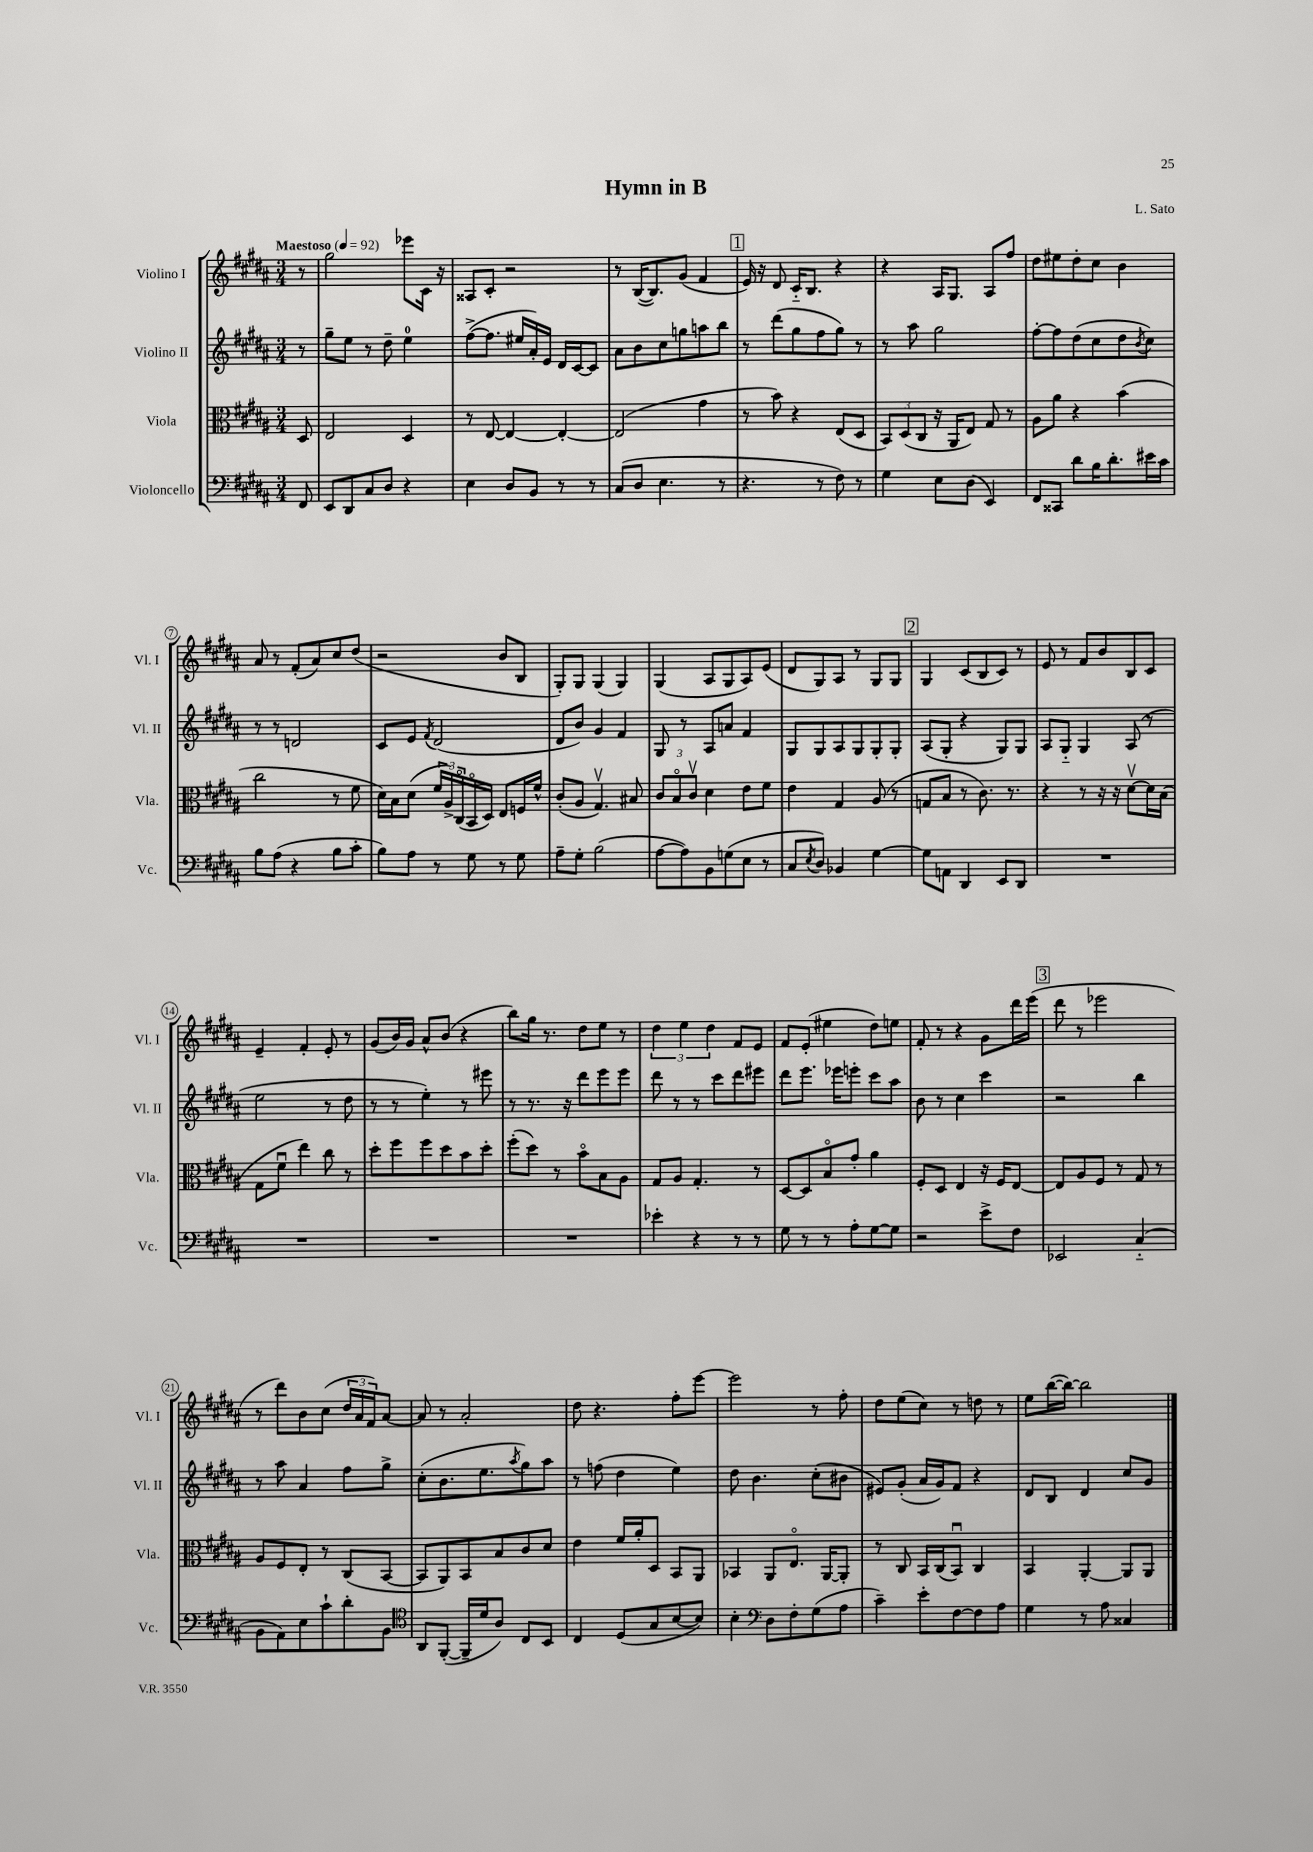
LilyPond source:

\header { title = "Hymn in B" composer = "L. Sato" }
<<
\new StaffGroup <<
\new Staff = "s0" \with { instrumentName = "Violino I" shortInstrumentName = "Vl. I" } {
    \clef treble \key b \major \numericTimeSignature \time 3/4 \partial 8 \tempo "Maestoso" 4 = 92
    r8 |
    gis''2 ees'''8 cis'16 r16 |
    aisis8 cis'8-. r2 |
    r8 b16~( b8.) gis'8( fis'4 |
    \mark \markup { \box "1" } e'16) r16 dis'8 cis'16-_ b8. r4 |
    r4 ais16 gis8. ais8 fis''8 |
    dis''8 eis''8 dis''8-. cis''8 b'4 |
    ais'8 r8 fis'8-.( ais'8) cis''8 dis''8( |
    r2 b'8 b8 |
    gis8-.) gis8 gis4( gis4) |
    gis4( ais8 gis8 ais8) e'8( |
    dis'8 gis8) ais8 r8 gis8 gis8 |
    \mark \markup { \box "2" } gis4 cis'8( b8 cis'8) r8 |
    e'8 r8 fis'8 b'8 b8 cis'8 |
    e'4-- fis'4-. e'8-. r8 |
    gis'8( b'16) gis'16 ais'8-^ b'8( r4 |
    b''8) gis''16 r8. dis''8 e''8 r8 |
    \tuplet 3/2 { dis''4 e''4 dis''4 } fis'8 e'8 |
    fis'8 e'8-.( eis''4 dis''8) e''8 |
    fis'8-. r8 r4 gis'8 dis'''16 e'''16( |
    \mark \markup { \box "3" } dis'''8 r8 ees'''2 |
    r8 dis'''8) b'8 cis''8( \tuplet 3/2 { dis''16 ais'16 fis'16) } ais'8~ |
    ais'8 r8 ais'2-. |
    dis''8 r4. fis''8-. e'''8~ |
    e'''2 r8 fis''8-. |
    dis''8 e''8( cis''8) r8 d''8 r8 |
    e''8 b''16~( b''16~) b''2 \bar "|." |
}
\new Staff = "s1" \with { instrumentName = "Violino II" shortInstrumentName = "Vl. II" } {
    \clef treble \key b \major \numericTimeSignature \time 3/4 \partial 8
    r8 |
    gis''8-- e''8 r8 dis''8-- e''4-0 |
    fis''8~->( fis''8. eis''16 ais'16-.) e'16 dis'16 cis'16~ cis'8 |
    ais'8 b'8 cis''8 g''8 a''8 b''8 |
    \mark \markup { \box "1" } r8 dis'''8( gis''8 fis''8 gis''8) r8 |
    r8 ais''8 gis''2 |
    fis''8~-. fis''8 dis''8( cis''8 dis''8 \acciaccatura { b'8 } cis''8) |
    r8 r8 d'2 |
    cis'8 e'8 \acciaccatura { fis'8 } dis'2( |
    dis'8 b'8) gis'4 fis'4 |
    gis8 r8 ais8 a'8 fis'4 |
    gis8 gis8 ais8 gis8 gis8-. gis8-. |
    \mark \markup { \box "2" } ais8( gis8-. r4 gis8) gis8 |
    ais8 gis8-_ gis4 ais8( r8 |
    e''2 r8 dis''8 |
    r8 r8 e''4-.) r8 eis'''8 |
    r8 r8. r16 dis'''8 e'''8 e'''8 |
    dis'''8 r8 r8 cis'''8 dis'''8 eis'''8 |
    dis'''8 e'''8. ees'''16 e'''8-. cis'''8 ais''8 |
    b'8 r8 cis''4 cis'''4 |
    \mark \markup { \box "3" } r2 b''4 |
    r8 ais''8 ais'4 fis''8 gis''8-> |
    cis''8-.( b'8. e''8. \acciaccatura { ais''8 } gis''8) ais''8 |
    r8 f''8( dis''4 e''4) |
    dis''8 b'4. cis''8-.( bis'8 |
    eis'8) gis'8-.( ais'16 gis'16) fis'8 r4 |
    dis'8 b8 dis'4 cis''8 gis'8 \bar "|." |
}
\new Staff = "s2" \with { instrumentName = "Viola" shortInstrumentName = "Vla." } {
    \clef alto \key b \major \numericTimeSignature \time 3/4 \partial 8
    dis8 |
    e2 dis4 |
    r8 e8~ e4~ e4~-. |
    e2( gis'4 |
    \mark \markup { \box "1" } r8 b'8) r4 e8( dis8 |
    \tuplet 3/2 { b,8) dis8( cis8 } r16 ais,16 e8) gis8 r8 |
    ais8 ais'8 r4 b'4( |
    cis''2 r8 fis'8 |
    dis'16) b16 dis'8( \tuplet 3/2 { fis'16 ais16->) cis16\flageolet( } b,16\flageolet dis16) e8 f16 fis'16-^ |
    cis'8-.( ais8 gis4.\upbow) bis8 |
    \tuplet 3/2 { cis'8 b8\flageolet cis'8\upbow } dis'4 e'8 fis'8 |
    e'4 gis4 ais8( r8 |
    \mark \markup { \box "2" } g8 b8 r8 cis'8.) r8. |
    r4 r8 r16 r16 dis'8~\upbow dis'16 b16( |
    gis8 fis'8\downbow e''4) cis''8 r8 |
    dis''8-. fis''8 fis''8 dis''8 b'8 dis''8-. |
    fis''8-.( dis''8) r8 b'8\flageolet b8 ais8 |
    gis8 ais8 gis4.-. r8 |
    dis8~ dis8 b8\flageolet gis'8-. ais'4 |
    fis8-. dis8 e4 r16 fis16 e8~ |
    \mark \markup { \box "3" } e8 ais8 fis8 r8 gis8 r8 |
    ais8 fis8 e8-. r8 cis8( b,8~ |
    b,8 ais,8) b,8 b8 cis'8 dis'8 |
    e'4 fis'16 ais'16-. dis8 b,8 ais,8 |
    bes,4 ais,8 e8.\flageolet ais,16~ ais,8-. |
    r8 cis8 b,16 cis16( b,8\downbow) cis4 |
    b,4 ais,4~-. ais,8 ais,8 \bar "|." |
}
\new Staff = "s3" \with { instrumentName = "Violoncello" shortInstrumentName = "Vc." } {
    \clef bass \key b \major \numericTimeSignature \time 3/4 \partial 8
    fis,8 |
    e,8 dis,8 cis8 dis8 r4 |
    e4 dis8 b,8 r8 r8 |
    cis8( dis8 e4. r8 |
    \mark \markup { \box "1" } r4. r8 fis8) r8 |
    gis4 e8 dis8( e,4) |
    fis,8 cisis,8 dis'8 b16 dis'8.-. eis'16 cis'16 |
    b8 ais8( r4 b8 cis'8-. |
    b8) ais8 r8 gis8 r8 gis8 |
    ais8-- gis8-. b2( |
    ais8~ ais8) b,8 g8( e8 r8 |
    cis8 \acciaccatura { e8 } dis8) bes,4 gis4~ |
    \mark \markup { \box "2" } gis8 a,8 dis,4 e,8 dis,8 |
    R2. |
    R2. |
    R2. |
    R2. |
    ees'4-. r4 r8 r8 |
    gis8 r8 r8 ais8-. gis8~ gis8 |
    r2 e'8-> fis8 |
    \mark \markup { \box "3" } ees,2 cis4-_( |
    b,8 ais,8) e8 cis'8-! dis'8-. b,8 |
    \clef tenor ais,8 fis,8~-.( fis,16-- dis'16 ais8) cis8 b,8 |
    cis4 dis8( gis8 b8~ b8) |
    b4-. \clef bass dis8 fis8-. gis8( ais8 |
    cis'4--) e'8-. fis8~ fis8 ais8 |
    gis4 r8 ais8 cisis4 \bar "|." |
}
>>
>>
\layout { \context { \Score \override BarNumber.stencil = #(make-stencil-circler 0.1 0.3 ly:text-interface::print) } }
